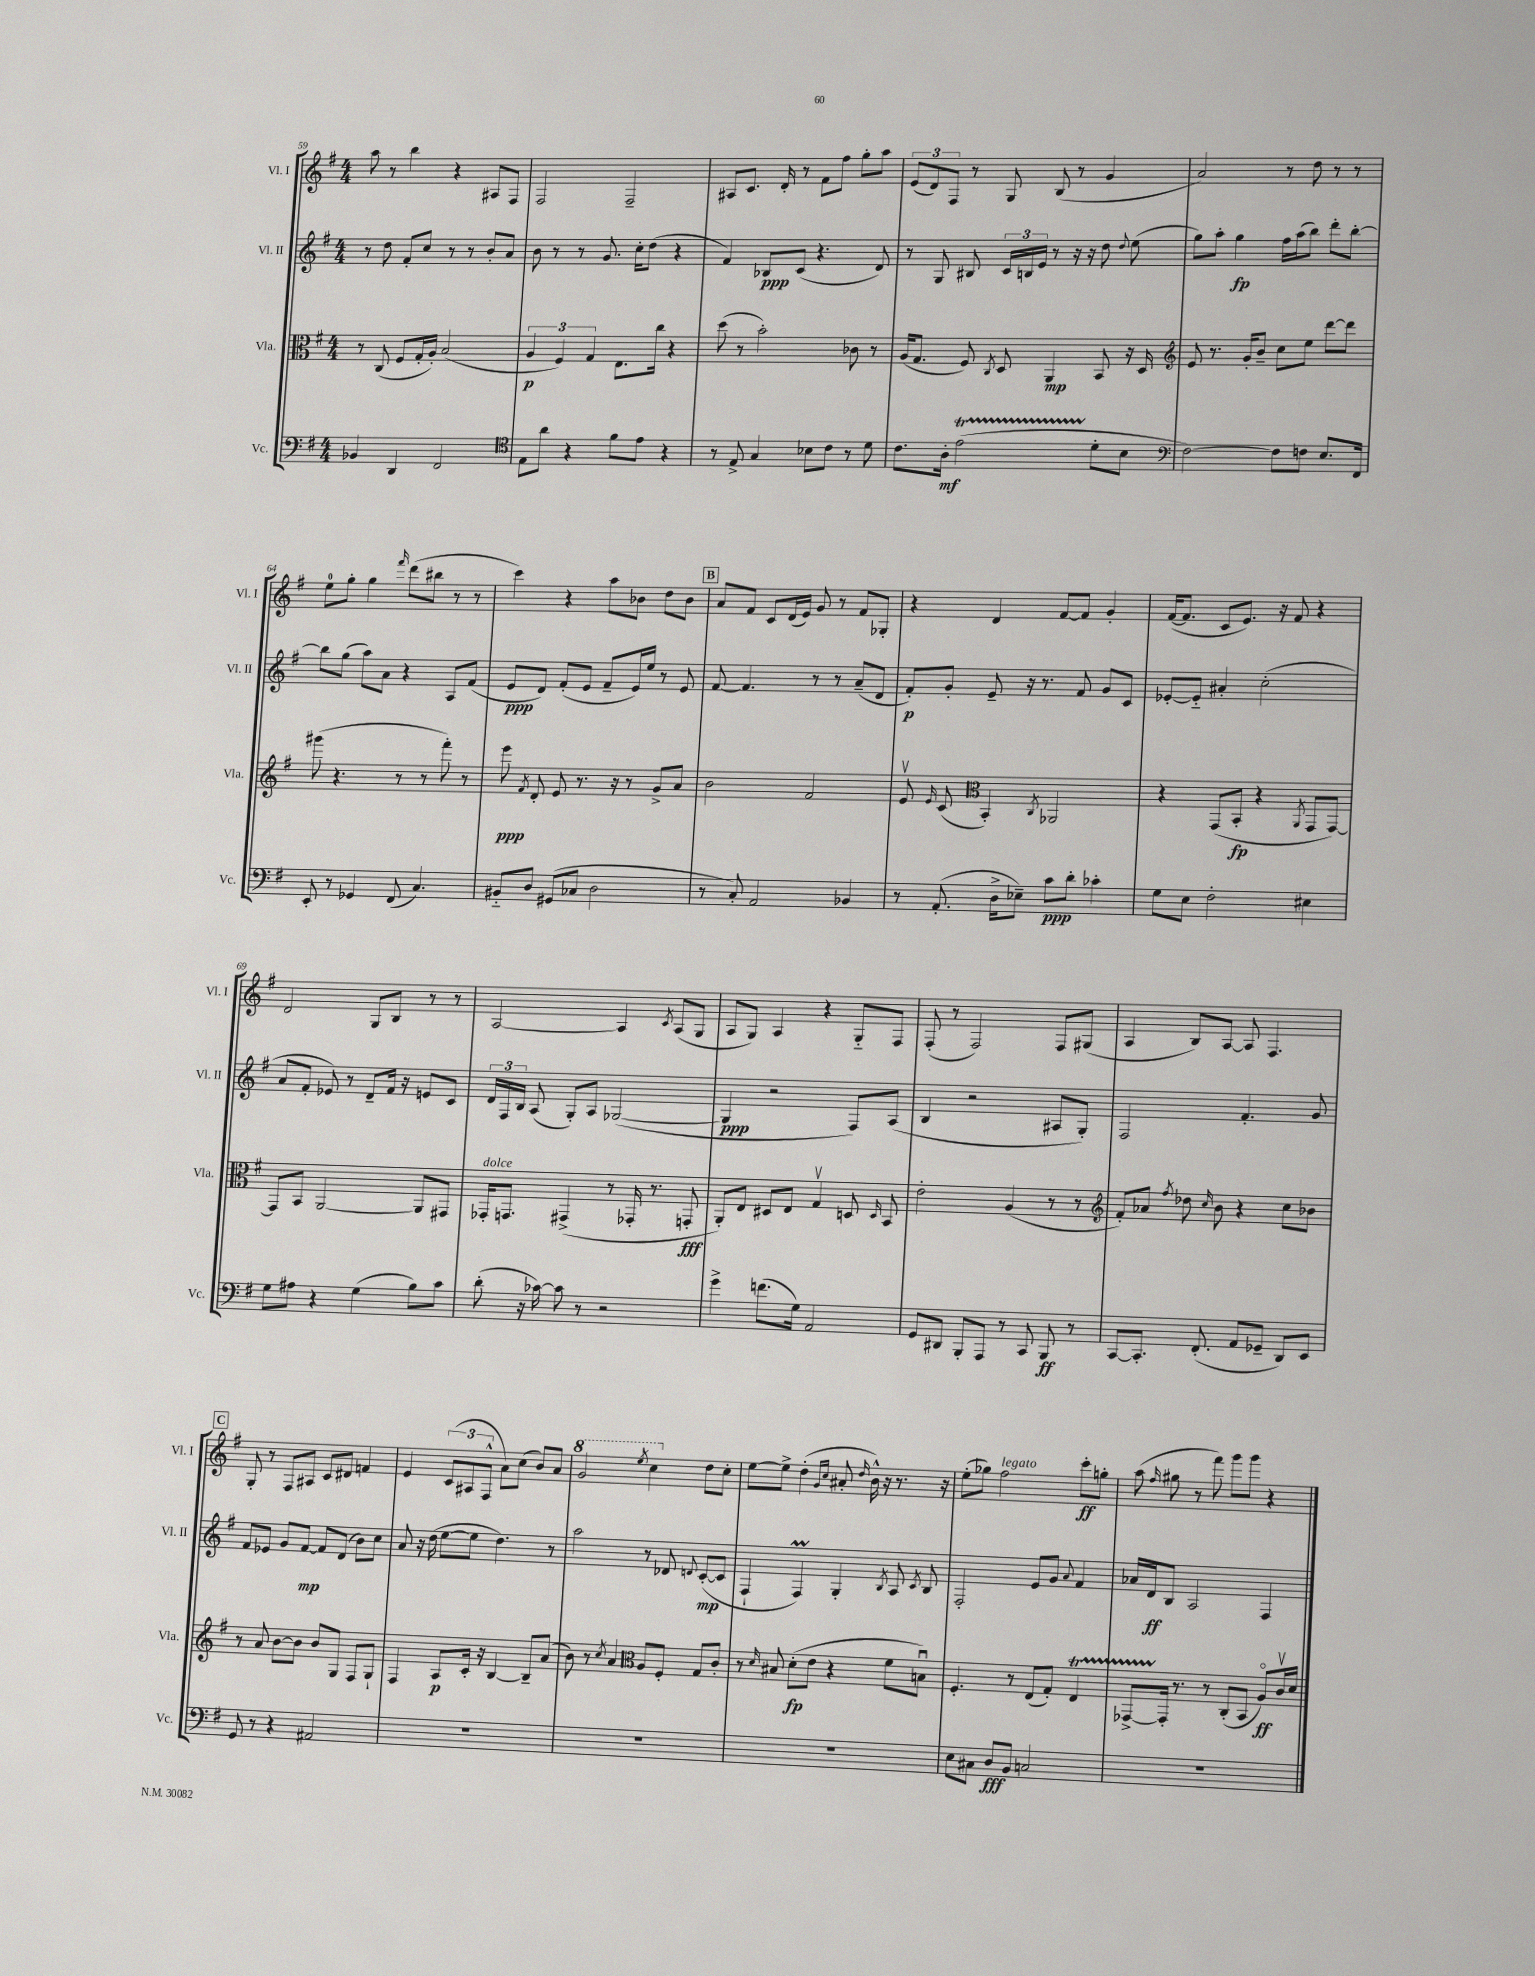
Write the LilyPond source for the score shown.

<<
\new StaffGroup <<
\new Staff = "s0" \with { instrumentName = "Vl. I" shortInstrumentName = "Vl. I" } {
    \clef treble \key g \major \numericTimeSignature \time 4/4
    \autoBeamOff a''8 r8 b''4 r4 ais8[ fis8] |
    fis2 fis2-- |
    ais8[ c'8.] d'16-. r8 fis'8[ fis''8] g''8[-. a''8] |
    \tuplet 3/2 { e'8[( d'8) fis8] } r8 g8 b8( r8 g'4 |
    a'2) r8 d''8 r8 r8 |
    e''8[-0 g''8]-. g''4 \grace { fis'''16 } d'''8[( bis''8] r8 r8 |
    c'''4) r4 a''8[ bes'8] d''8[ bes'8] |
    \mark \markup { \box "B" } a'8[ fis'8] c'8[ d'16( e'16]) g'8 r8 fis'8[ ges8]-. |
    r4 d'4 fis'8[~ fis'8] g'4-. |
    fis'16[~( fis'8.] c'8[ e'8.]) r16 fis'8 r4 |
    d'2 g8[ b8] r8 r8 |
    a2~ a4 \acciaccatura { c'8 } a8[( g8] |
    a8[ g8]) a4 r4 g8[-_ fis8] |
    fis8-.( r8 fis2) fis8[ gis8]( |
    a4 b8[) a8]~ a8 fis4. |
    \mark \markup { \box "C" } g8-. r8 fis8[ ais8] c'8[ dis'8] f'4 |
    e'4 \tuplet 3/2 { c'8[( ais8 fis8]-^ } a'8[) c''8]( b'8[) a'8] |
    \ottava #1 g''2 \acciaccatura { e'''8 } c'''4 \ottava #0 d''8[ c''8]-. |
    e''8[~ e''8]-> d''4-.( \grace { g'16[ c''16] } ais'8-. \grace { d''16 } b'16-^) r16 r8. r16 |
    e''8[-.( ges''8]) fis''2^\markup { \italic "legato" } c'''8[-.\ff g''8]-. |
    a''8( \grace { fis''16 } gis''8 r8 fis'''8) g'''8[ g'''8] r4 \bar "|." |
}
\new Staff = "s1" \with { instrumentName = "Vl. II" shortInstrumentName = "Vl. II" } {
    \clef treble \key g \major \numericTimeSignature \time 4/4
    \autoBeamOff r8 d''8 fis'8[-. c''8] r8 r8 b'8[-. a'8] |
    b'8 r8 r8 g'8. c''16[-. d''8]( r4 |
    fis'4) bes8[\ppp c'8]( r4. d'8) |
    r8 g8 bis8 \tuplet 3/2 { c'16[ b16 e'16] } r8 r16 r16 d''8 \appoggiatura { d''8 } e''8( |
    g''8[) a''8]-. g''4\fp fis''16[ a''16( b''8]) d'''8[-. b''8]~-. |
    b''8[ g''8]( a''8[) a'8] r4 a8[ fis'8]( |
    e'8[\ppp d'8]) fis'8[-.( e'8] fis'8[-- e'16) e''16] r8 e'8 |
    \mark \markup { \box "B" } fis'8~ fis'4. r8 r8 a'8[--( d'8] |
    fis'8[-.\p) g'8]-. e'8-- r16 r8. fis'8 g'8[ c'8] |
    ees'8[~-. ees'8]-_ ais'4-. c''2-.( |
    a'8[ fis'8]-. ees'8) r8 d'8[-- fis'16] r16 e'8[ c'8] |
    \tuplet 3/2 { d'16[ fis16 b16] } a8( g8[-.) a8] ges2~( |
    ges4\ppp r2 fis8[) a8]( |
    b4 r2 ais8[ g8]-.) |
    fis2 fis'4.-. g'8 |
    \mark \markup { \box "C" } fis'8[ ees'8] g'8[ fis'8]~\mp fis'8[ d'8]( b'8[) c''8] |
    a'8 r16 d''16( e''8[~ e''8] d''4.) r8 |
    a''2 r8 des'8 \appoggiatura { d'8 } c'8[~-.\mp( c'8] |
    fis4-! fis4\prall) g4-. \acciaccatura { b8 } a8 \acciaccatura { c'8 } b8 |
    fis2-. e'8[ g'8] \appoggiatura { a'8 } fis'4 |
    aes'16[ d'16\ff b8] a2 fis4 \bar "|." |
}
\new Staff = "s2" \with { instrumentName = "Vla." shortInstrumentName = "Vla." } {
    \clef alto \key g \major \numericTimeSignature \time 4/4
    \autoBeamOff r8 c8( fis8[ g16-. a16]-.) b2( |
    \tuplet 3/2 { a4\p fis4) g4 } e8.[ c''16] r4 |
    d''8( r8 b'2-.) ces'8 r8 |
    a16[( g8.] fis8) \acciaccatura { c8 } d8 a,4\mp b,8 r16 d16 |
    \clef treble e'8 r8. g'16[-. b'8]-- c''8[ e''8] d'''8[~ d'''8] |
    gis'''8( r4. r8 r8 fis'''8-.) r8 |
    e'''8\ppp \acciaccatura { fis'8 } d'8-. e'8 r8. r16 r8 g'8[-> a'8] |
    \mark \markup { \box "B" } b'2 fis'2 |
    e'8\upbow \grace { e'16 } c'8( \clef alto b,4-.) \acciaccatura { c8 } aes,2 |
    r4 g,8[( b,8]-.\fp r4 \acciaccatura { a,8 } g,8[ g,8]~) |
    g,8[ b,8] a,2~ a,8[ gis,8] |
    ges,16[-.^\markup { \italic "dolce" } g,8.] gis,4->( r8 ges,16-. r8. g,8-.\fff |
    a,8[-.) e8] dis8[ e8] g4\upbow d8 \grace { d16 } b,8 |
    e'2-. a4( r8 r8 |
    \clef treble fis'8[-.) aes'8] \acciaccatura { fis''8 } des''8 \grace { c''16 } b'8 r4 c''8[ bes'8] |
    \mark \markup { \box "C" } r8 a'8 b'8[~ b'8] b'8[ g8] fis8[ g8]-! |
    fis4 a8[\p c'16]-. r16 b4~ b8[-- a'8]( |
    b'8) r8 \acciaccatura { c''8 } a'4 \clef alto a8[ fis8]-. g8[ c'8]-. |
    r8 \grace { d'16 } bis8 d'8[-.\fp( e'8] r4 fis'8[ b8]\downbow) |
    fis4.-. r8 e8[( g8]-.) e4\startTrillSpan |
    ges,8[~-> ges,16]-.\stopTrillSpan r8. r8 c8[-.( b,8] a8[\flageolet\ff) c'16\upbow d'16] \bar "|." |
}
\new Staff = "s3" \with { instrumentName = "Vc." shortInstrumentName = "Vc." } {
    \clef bass \key g \major \numericTimeSignature \time 4/4
    \autoBeamOff bes,4 d,4 fis,2 |
    \clef tenor e8[ a'8] r4 fis'8[ e'8] r4 |
    r8 e8-> g4 bes8[ c'8] r8 d'8 |
    c'8.[ a16]-.\mf e'2\startTrillSpan( d'8[-.\stopTrillSpan b8] |
    \clef bass fis2~) fis8[ f8] e8.[ fis,16] |
    e,8-. r8 ges,4 fis,8( c4.) |
    bis,8[-_ d8] gis,8[( ces8] d2 |
    \mark \markup { \box "B" } r8 c8-.) a,2 bes,4 |
    r8 a,8.-.( d16[-> ees8]--) c'8[\ppp d'8]-. ces'4-. |
    g8[ e8] fis2-. eis4 |
    g8[ ais8] r4 g4( b8[) c'8] |
    d'8-.( r16 ces'16~) ces'8 r8 r2 |
    g'4-> f'8.[( g16]) a,2 |
    g,8[ dis,8] b,,8[-. a,,8] r8 c,8 b,,8\ff r8 |
    c,8[~ c,8.]-. fis,8.-.( a,8[ ges,8]-- d,8[) e,8] |
    \mark \markup { \box "C" } g,8 r8 r4 ais,2 |
    R1 |
    R1 |
    R1 |
    e8[ cis8] d8[\fff b,8] c2 |
    R1 \bar "|." |
}
>>
>>
\layout { \context { \Score currentBarNumber = #59 } }
